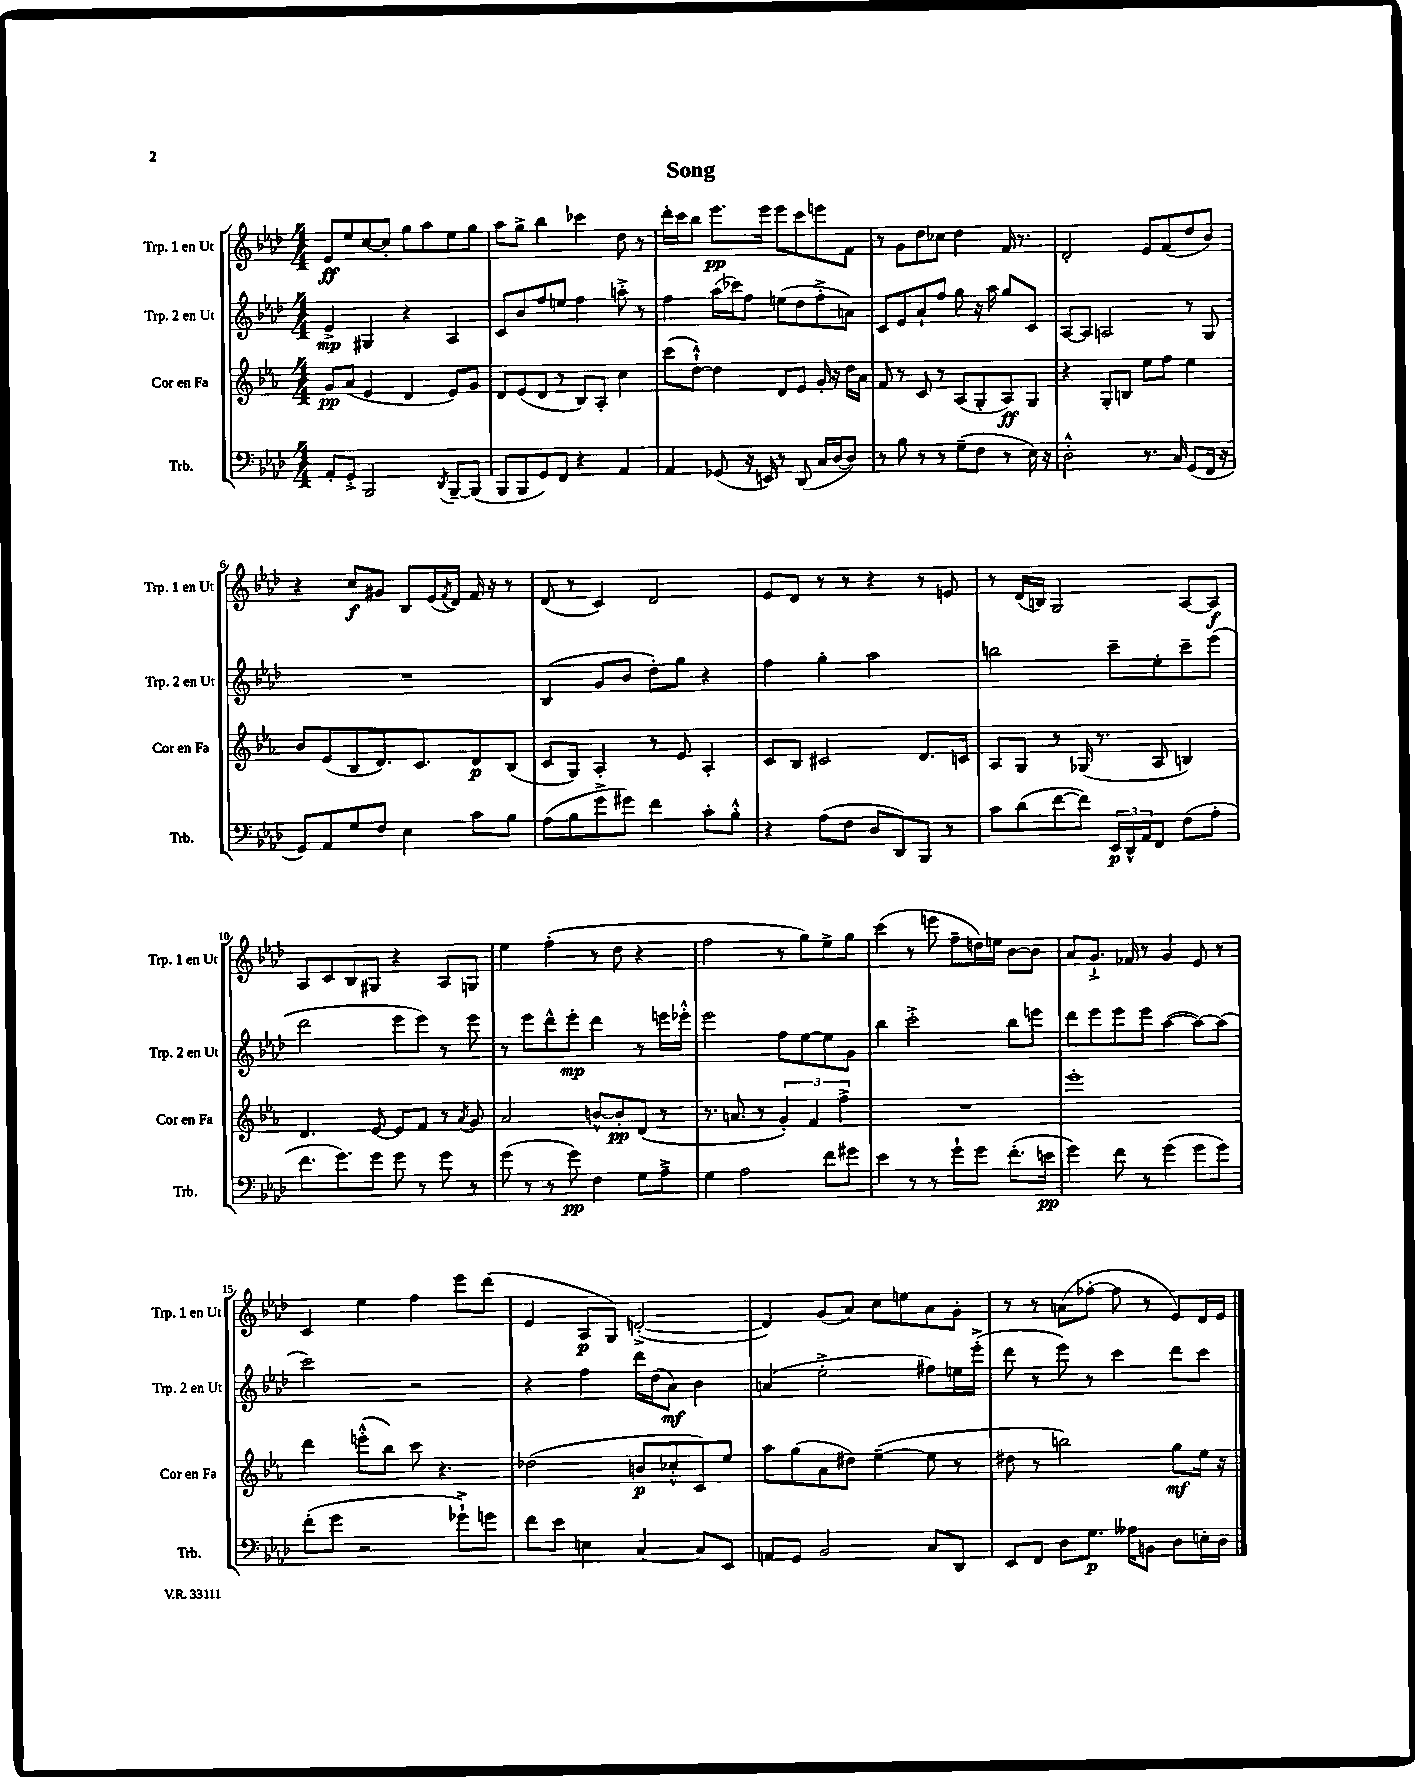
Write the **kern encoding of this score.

**kern	**dynam	**kern	**dynam	**kern	**dynam	**kern	**dynam
*part4	*part4	*part3	*part3	*part2	*part2	*part1	*part1
*staff4	*staff4	*staff3	*staff3	*staff2	*staff2	*staff1	*staff1
*I"Trb.	*	*I"Cor en Fa	*	*I"Trp. 2 en Ut	*	*I"Trp. 1 en Ut	*
*I'Trb.	*	*I'Cor en Fa	*	*I'Trp. 2 en Ut	*	*I'Trp. 1 en Ut	*
*clefF4	*	*clefG2	*	*clefG2	*	*clefG2	*
*k[b-e-a-d-]	*	*k[b-e-a-]	*	*k[b-e-a-d-]	*	*k[b-e-a-d-]	*
*M4/4	*	*M4/4	*	*M4/4	*	*M4/4	*
=1	=1	=1	=1	=1	=1	=1	=1
8AA-'/L	.	8g/L	pp	4e-^/	mp	8e-/L	ff
8GG'^/J	.	(8a-/J	.	.	.	8ee-/	.
2BBB-/	.	4e-/	.	4G#X/	.	[8cc/	.
.	.	.	.	.	.	8cc'/J]	.
.	.	4d/	.	4r	.	8gg\L	.
.	.	.	.	.	.	8aa-\	.
8qDD-/	.	.	.	.	.	.	.
[8BBB-~/L	.	8e-/L)	.	4A-/	.	8ee-\	.
(8BBB-/J]	.	8g/J	.	.	.	8gg\J	.
=2	=2	=2	=2	=2	=2	=2	=2
8BBB-/L	.	8d/L	.	8c/L	.	8aa-\L	.
8BBB-/	.	(8e-/	.	8b-/	.	8gg^\J	.
8GG/)	.	8d/J	.	8ff/	.	4bb-\	.
8FF/J	.	8r	.	8een/J	.	.	.
4r	.	8B-/L)	.	4ff\	.	4ccc-X\	.
.	.	8A-'/J	.	.	.	.	.
4AA-/	.	4cc\	.	8aan'^\	.	8dd-\	.
.	.	.	.	8r	.	8r	.
=3	=3	=3	=3	=3	=3	=3	=3
4AA-/	.	(8ccc\L	.	4ff\	.	16ddd-'\LL	.
.	.	.	.	.	.	16ccc\J	.
.	.	[8dd`^^\J)	.	.	.	8bb-\J	.
(8GG-X/	.	4dd\]	.	(16aa-\LL	.	8.eee-\L	pp
.	.	.	.	16ccc-X\J)	.	.	.
16r	.	.	.	8ff\J	.	.	.
16EEn/)	.	.	.	.	.	16eee-\Jk	.
8r	.	8d/L	.	(8een\L	.	8eee-\L	.
(8DD-/	.	8e-/J	.	8dd-\	.	8ccc\	.
16C/LL	.	16g'/	.	8ff'^\	.	8eeen\	.
[16D-/J	.	16r	.	.	.	.	.
8D-/J])	.	16dd\LL	.	8an\J)	.	8f\J	.
.	.	16a-\JJ	.	.	.	.	.
=4	=4	=4	=4	=4	=4	=4	=4
8r	.	8f/	.	8c/L	.	8r	.
8B-\	.	8r	.	8e-/	.	8g\L	.
8r	.	8c/	.	8a-`/	.	8dd-\	.
8r	.	8r	.	8ff/J	.	8cc-X\J	.
(8G~\L	.	(8A-/L	.	8gg\	.	4dd-\	.
8F\J	.	8G'/	.	16r	.	.	.
.	.	.	.	16aa-\	.	.	.
8r	.	8A-/)	ff	8gg/L	.	16f/	.
.	.	.	.	.	.	8.r	.
16E-\)	.	8G/J	.	8c/J	.	.	.
16r	.	.	.	.	.	.	.
=5	=5	=5	=5	=5	=5	=5	=5
2D-'^^\	.	4r	.	[8A-/L	.	2d-'/	.
.	.	.	.	8A-/J]	.	.	.
.	.	8G'/L	.	2An/	.	.	.
.	.	8Bn/J	.	.	.	.	.
8.r	.	8ee-\L	.	.	.	8e-/L	.
.	.	8ff\J	.	.	.	(8f/	.
16C/	.	.	.	.	.	.	.
(8GG/L	.	4ee-\	.	8r	.	8dd-/	.
16FF/Jk	.	.	.	8G/	.	8b-/J)	.
16r	.	.	.	.	.	.	.
!!LO:LB:g=z
=6	=6	=6	=6	=6	=6	=6	=6
8GG/L)	.	8b-/L	.	1r	.	4r	.
8AA-/	.	(8e-/	.	.	.	.	.
8G/	.	8B-/	.	.	.	8cc/L	f
8F/J	.	8.d/)	.	.	.	8g#X/J	.
4E-\	.	.	.	.	.	8B-/L	.
.	.	8.c/	.	.	.	.	.
.	.	.	.	.	.	(16e-/L	.
.	.	.	.	.	.	8qf/	.
.	.	.	.	.	.	16d-/JJ)	.
8c\L	.	8d/	p	.	.	16f/	.
.	.	.	.	.	.	16r	.
8B-\J	.	(8B-/J	.	.	.	8r	.
=7	=7	=7	=7	=7	=7	=7	=7
(8A-\L	.	8c/L	.	(4B-/	.	(8d-/	.
8B-\	.	8G/J)	.	.	.	8r	.
8g^\	.	4A-'/	.	8g/L	.	4c/)	.
8g#X\J)	.	.	.	8b-/J	.	.	.
4f\	.	8r	.	8dd-'\L)	.	2d-/	.
.	.	8e-/	.	8gg\J	.	.	.
8c'\L	.	4A-'/	.	4r	.	.	.
8B-'^^\J	.	.	.	.	.	.	.
=8	=8	=8	=8	=8	=8	=8	=8
4r	.	8c/L	.	4ff\	.	8e-/L	.
.	.	8B-/J	.	.	.	8d-/J	.
(8A-\L	.	2c#X/	.	4gg'\	.	8r	.
8F\J	.	.	.	.	.	8r	.
8D-/L	.	.	.	2aa-\	.	4r	.
8DD-/)	.	.	.	.	.	.	.
8BBB-/J	.	8.d/L	.	.	.	8r	.
8r	.	.	.	.	.	8en/	.
.	.	16cn/Jk	.	.	.	.	.
=9	=9	=9	=9	=9	=9	=9	=9
8c\L	.	8A-/L	.	2bbn\	.	8r	.
(8d-\	.	8G/J	.	.	.	(16d-/LL	.
.	.	.	.	.	.	16Bn/JJ)	.
[8f\	.	8r	.	.	.	2G/	.
8f\J])	.	(16G-X/	.	.	.	.	.
.	.	8.r	.	.	.	.	.
24EE-/LL	p	.	.	8ccc~\L	.	.	.
24DD-^^/	.	.	.	.	.	.	.
24AA-/J	.	.	.	.	.	.	.
8FF/J	.	8A-/	.	8ee-'\	.	.	.
(8F\L	.	4Bn/)	.	8ccc~\	.	[8A-/L	.
8A-'\J	.	.	.	(8eee-\J	.	8A-/J]	f
!!LO:LB:g=z
=10	=10	=10	=10	=10	=10	=10	=10
8.f\L	.	4.d/	.	2ddd-\	.	8A-/L	.
.	.	.	.	.	.	8c/	.
8.g\)	.	.	.	.	.	.	.
.	.	.	.	.	.	8B-/	.
8g\J	.	[8e-/	.	.	.	8G#X/J	.
8g\	.	8e-/L]	.	8eee-\L	.	4r	.
8r	.	8f/J	.	8eee-\J)	.	.	.
8g\	.	8r	.	8r	.	8A-/L	.
.	.	8qa-/	.	.	.	.	.
8r	.	8g/	.	8eee-\	.	8Gn/J	.
=11	=11	=11	=11	=11	=11	=11	=11
(8g\	.	2a-/	.	8r	.	4ee-\	.
8r	.	.	.	8eee-\L	.	.	.
8r	.	.	.	8ddd-^^\	.	(4ff'\	.
8g\)	pp	.	.	8eee-'\J	mp	.	.
4F\	.	[8bn^^/L	.	4ddd-\	.	8r	.
.	.	8b'/]	pp	.	.	8dd-\	.
8G\L	.	(8d/J	.	8r	.	4r	.
8A-~^\J	.	8r	.	16eeen\LL	.	.	.
.	.	.	.	16eee-X'^^\JJ	.	.	.
=12	=12	=12	=12	=12	=12	=12	=12
4G\	.	8.r	.	2eee-\	.	2ff\	.
.	.	8.an/	.	.	.	.	.
2A-\	.	.	.	.	.	.	.
.	.	8r	.	.	.	.	.
.	.	6g'/)	.	8ff\L	.	8r	.
.	.	.	.	[8ee-\	.	8gg\L)	.
.	.	6f/	.	.	.	.	.
8f\L	.	.	.	8ee-\]	.	8ee-^\	.
.	.	6ff^\	.	.	.	.	.
8g#X\J	.	.	.	8g\J	.	8gg\J	.
=13	=13	=13	=13	=13	=13	=13	=13
4e-\	.	1r	.	4bb-\	.	(4ccc\	.
8r	.	.	.	2ccc'^\	.	8r	.
8r	.	.	.	.	.	8eeen\	.
8g`\L	.	.	.	.	.	8ff~\L	.
8g\J	.	.	.	.	.	16ddn\L)	.
.	.	.	.	.	.	16een\JJ	.
(8.f'\L	.	.	.	8bb-\L	.	[8b-\L	.
.	.	.	.	8eeen\J	.	8b-\J]	.
16en\Jk	pp	.	.	.	.	.	.
=14	=14	=14	=14	=14	=14	=14	=14
4g\)	.	1eee-'	.	8ddd-\L	.	8a-/L	.
.	.	.	.	8eee-\	.	8.g`^/J	.
8f\	.	.	.	8eee-\	.	.	.
.	.	.	.	.	.	16f-X/	.
8r	.	.	.	8eee-\J	.	8r	.
(4g\	.	.	.	([4aa-\	.	4g/	.
8g\L	.	.	.	8aa-\L_)	.	8e-/	.
8g\J)	.	.	.	(8aa-\J]	.	8r	.
!!LO:LB:g=z
=15	=15	=15	=15	=15	=15	=15	=15
(8f'\L	.	4ddd\	.	2ccc\)	.	4c/	.
8g\J	.	.	.	.	.	.	.
2r	.	(8eeen'^^\L	.	.	.	4ee-\	.
.	.	8bb-\J)	.	.	.	.	.
.	.	8ccc\	.	2r	.	4ff\	.
.	.	4.r	.	.	.	.	.
8g-X`^\L)	.	.	.	.	.	8eee-\L	.
8gn\J	.	.	.	.	.	(8ddd-\J	.
=16	=16	=16	=16	=16	=16	=16	=16
8f\L	.	(2dd-X\	.	4r	.	4e-/	.
8e-\J	.	.	.	.	.	.	.
4En\	.	.	.	4ff\	.	8A-/L	p
.	.	.	.	.	.	8G/J)	.
[4C/	.	8bn/L	p	16ddd-\LL	.	([2dn'^/	.
.	.	.	.	(16dd-\J	.	.	.
.	.	8cc-X'^^/	.	8a-\J)	mf	.	.
8C/L]	.	8c/)	.	4b-\	.	.	.
8EE-/J	.	8ee-/J	.	.	.	.	.
=17	=17	=17	=17	=17	=17	=17	=17
8AAn/L	.	8aa-\L	.	(4an/	.	4d/])	.
8GG/J	.	(8gg\	.	.	.	.	.
2BB-/	.	8a-\	.	2ee-'^\	.	(8g/L	.
.	.	8dd#X\J)	.	.	.	8a-/J)	.
.	.	([4ee-~\	.	.	.	8cc\L	.
.	.	.	.	.	.	8een\	.
8C/L	.	8ee-\]	.	8ff#X\L)	.	8a-\	.
8DD-/J	.	8r	.	16een\L	.	8g'\J	.
.	.	.	.	(16eee-'^\JJ	.	.	.
=18	=18	=18	=18	=18	=18	=18	=18
8EE-/L	.	8dd#X\	.	8ddd-\	.	8r	.
8FF/J	.	8r	.	8r	.	8r	.
8D-\L	.	2bbn\)	.	8eee-\)	.	(8an\L	.
8.G\J	p	.	.	8r	.	[8ff-X'\J	.
.	.	.	.	4ccc\	.	8ff-\]	.
16A--X\KL	.	.	.	.	.	.	.
8BBn\J	.	.	.	.	.	8r	.
8D-\L	.	8gg\L	mf	8ddd-\L	.	8e-/L)	.
16En'\L	.	16ee-\Jk	.	8ccc\J	.	16d-/L	.
16D-\JJ	.	16r	.	.	.	16e-/JJ	.
==	==	==	==	==	==	==	==
*-	*-	*-	*-	*-	*-	*-	*-
